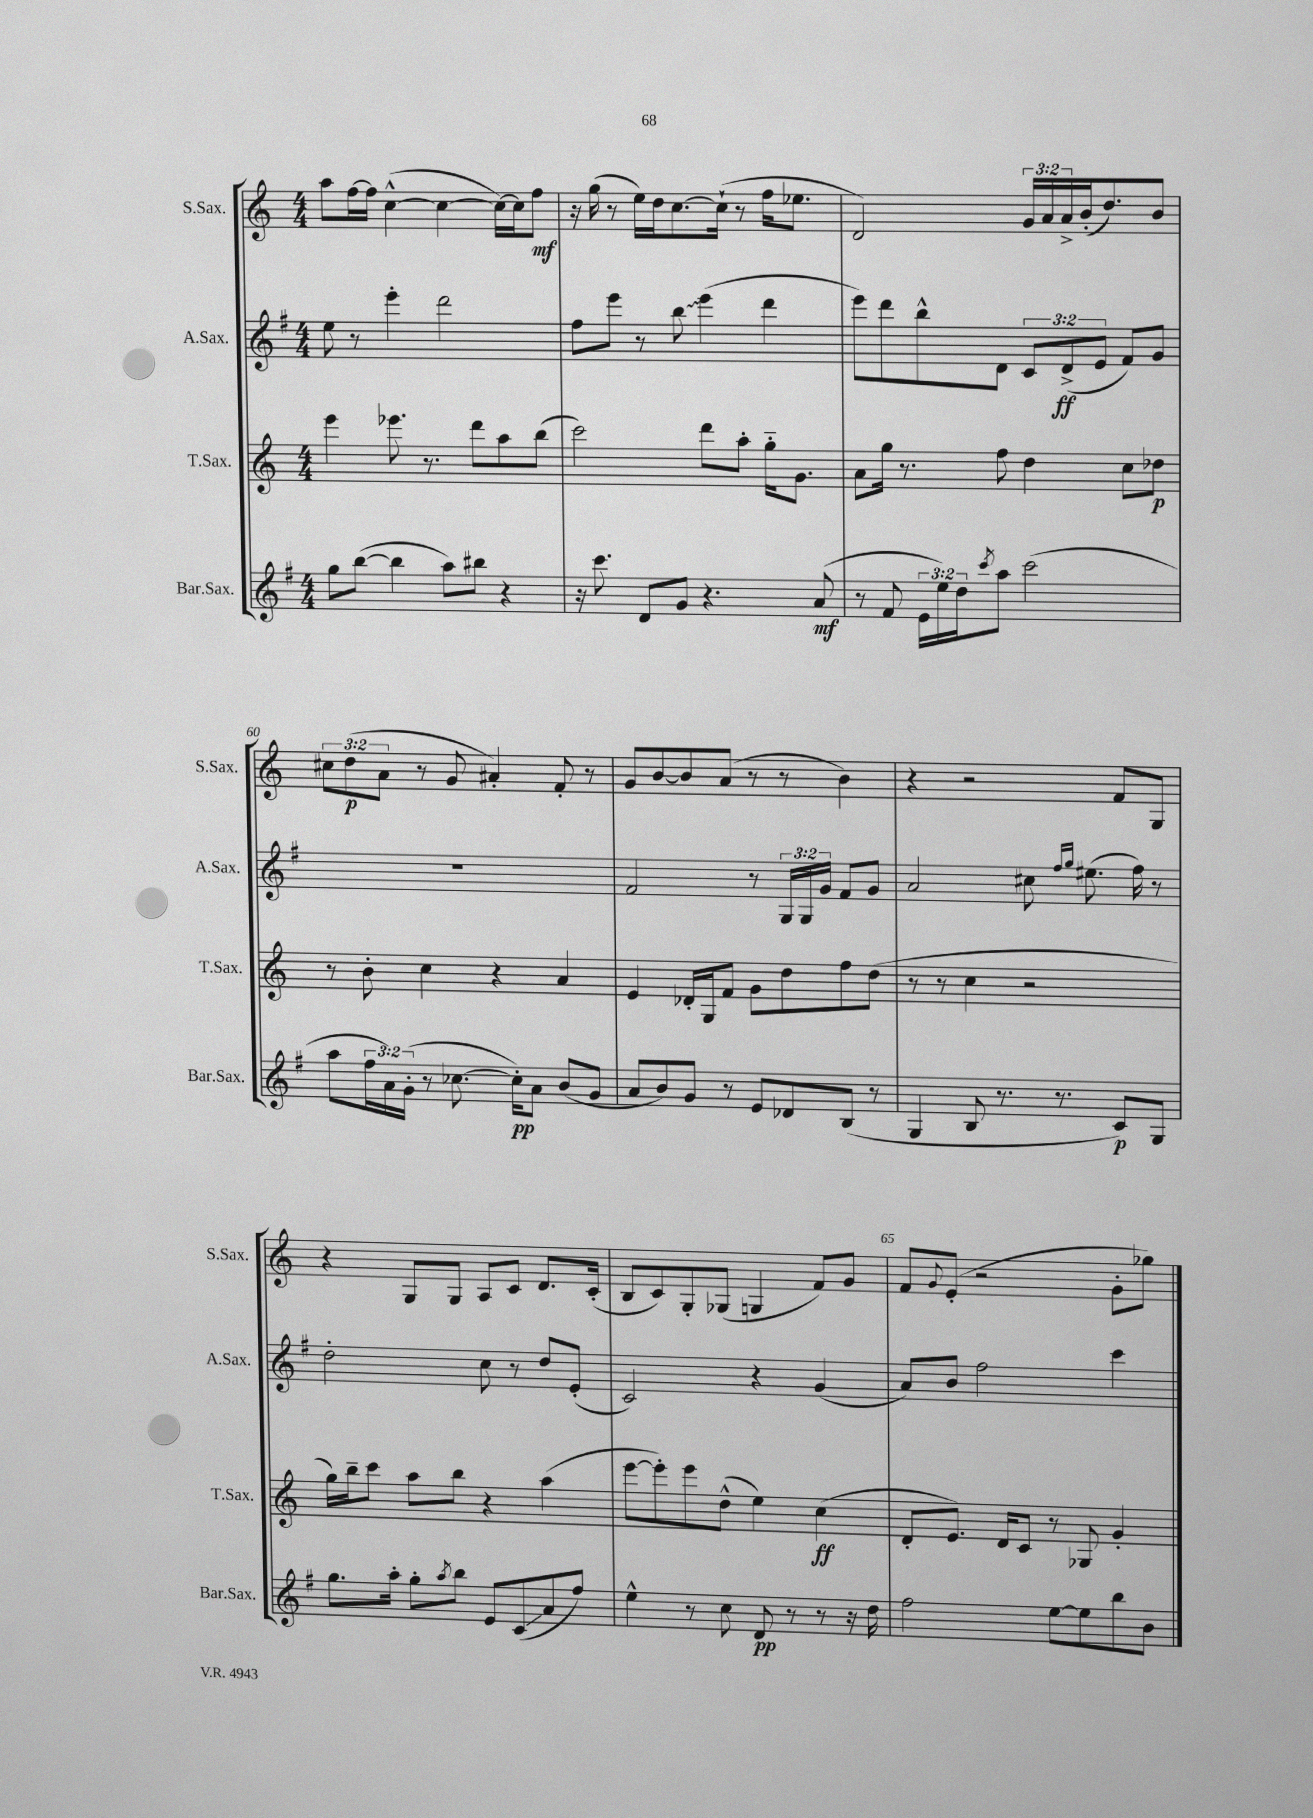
<<
\new StaffGroup <<
\new Staff = "s0" \with { instrumentName = "S.Sax." shortInstrumentName = "S.Sax." } {
    \clef treble \key c \major \numericTimeSignature \time 4/4 \override Staff.TupletNumber.text = #tuplet-number::calc-fraction-text
    a''8 f''16~ f''16 c''4~-^( c''4~ c''16~) c''16 f''8\mf |
    r16 g''16( r8 e''16) d''16 c''8.~ c''16-!( r8 f''16 ees''8. |
    d'2) \tuplet 3/2 { g'16 a'16 a'16-> } b'16-.( d''8.) b'8 |
    \tuplet 3/2 { cis''8 d''8\p( a'8 } r8 g'8 ais'4-.) f'8-. r8 |
    g'8 b'8~ b'8 a'8( r8 r8 b'4) |
    r4 r2 f'8 g8 |
    r4 g8 g8 a8 c'8 d'8. c'16-.( |
    b8 c'8) g8-. ges8( g4 f'8) g'8 |
    f'8 \appoggiatura { g'8 } e'8-.( r2 g'8-. ges''8) \bar "|." |
}
\new Staff = "s1" \with { instrumentName = "A.Sax." shortInstrumentName = "A.Sax." } {
    \clef treble \key g \major \numericTimeSignature \time 4/4 \override Staff.TupletNumber.text = #tuplet-number::calc-fraction-text
    e''8 r8 e'''4-. d'''2 |
    fis''8 e'''8 r8 \once \override Glissando.style = #'zigzag b''8\glissando e'''4( d'''4 |
    e'''8) d'''8 b''8-^ d'8 \tuplet 3/2 { c'8 d'8->\ff( e'8 } fis'8) g'8 |
    R1 |
    fis'2 r8 \tuplet 3/2 { g16 g16 g'16 } fis'8 g'8 |
    a'2 cis''8 \grace { fis''16 g''16 } eis''8.( fis''16) r8 |
    d''2-. c''8 r8 d''8 e'8-.( |
    c'2) r4 g'4( |
    a'8) b'8 fis''2 c'''4 \bar "|." |
}
\new Staff = "s2" \with { instrumentName = "T.Sax." shortInstrumentName = "T.Sax." } {
    \clef treble \key c \major \numericTimeSignature \time 4/4
    e'''4 ees'''8. r8. d'''8 a''8 b''8( |
    c'''2) d'''8 a''8-. g''16-_ g'8. |
    a'8 g''16 r8. f''8 d''4 c''8 des''8\p |
    r8 b'8-. c''4 r4 a'4 |
    e'4 des'16-. g16 f'8 g'8 d''8 f''8 d''8( |
    r8 r8 c''4 r2 |
    g''16) b''16-- c'''8 a''8 b''8 r4 a''4( |
    e'''8~ e'''8-.) e'''8 d''8-^( e''4) c''4\ff( |
    d'8-. e'8.) d'16 c'8 r8 ges8 g'4-. \bar "|." |
}
\new Staff = "s3" \with { instrumentName = "Bar.Sax." shortInstrumentName = "Bar.Sax." } {
    \clef treble \key g \major \numericTimeSignature \time 4/4 \override Staff.TupletNumber.text = #tuplet-number::calc-fraction-text
    g''8 b''8~( b''4 a''8) bis''8 r4 |
    r16 c'''8. d'8 g'8 r4. a'8\mf( |
    r8 fis'8 \tuplet 3/2 { e'16 e''16) d''16 } \acciaccatura { c'''8 } a''8 c'''2( |
    a''8 \tuplet 3/2 { fis''16 a'16) g'16-.( } r8 ces''8.~ ces''16-.\pp) a'8 b'8( g'8 |
    a'8 b'8) g'8 r8 e'8 des'8 b8( r8 |
    g4 b8 r8. r8. c'8\p) g8 |
    g''8. a''16-. g''8-. \acciaccatura { a''8 } b''8 e'8 c'8\glissando( a'8 fis''8) |
    e''4-^ r8 c''8 d'8\pp r8 r8 r16 d''16 |
    fis''2 e''8~ e''8 b''8 b'8 \bar "|." |
}
>>
>>
\layout { \context { \Score currentBarNumber = #57 \override BarNumber.break-visibility = ##(#f #t #t) barNumberVisibility = #(every-nth-bar-number-visible 5) } }
